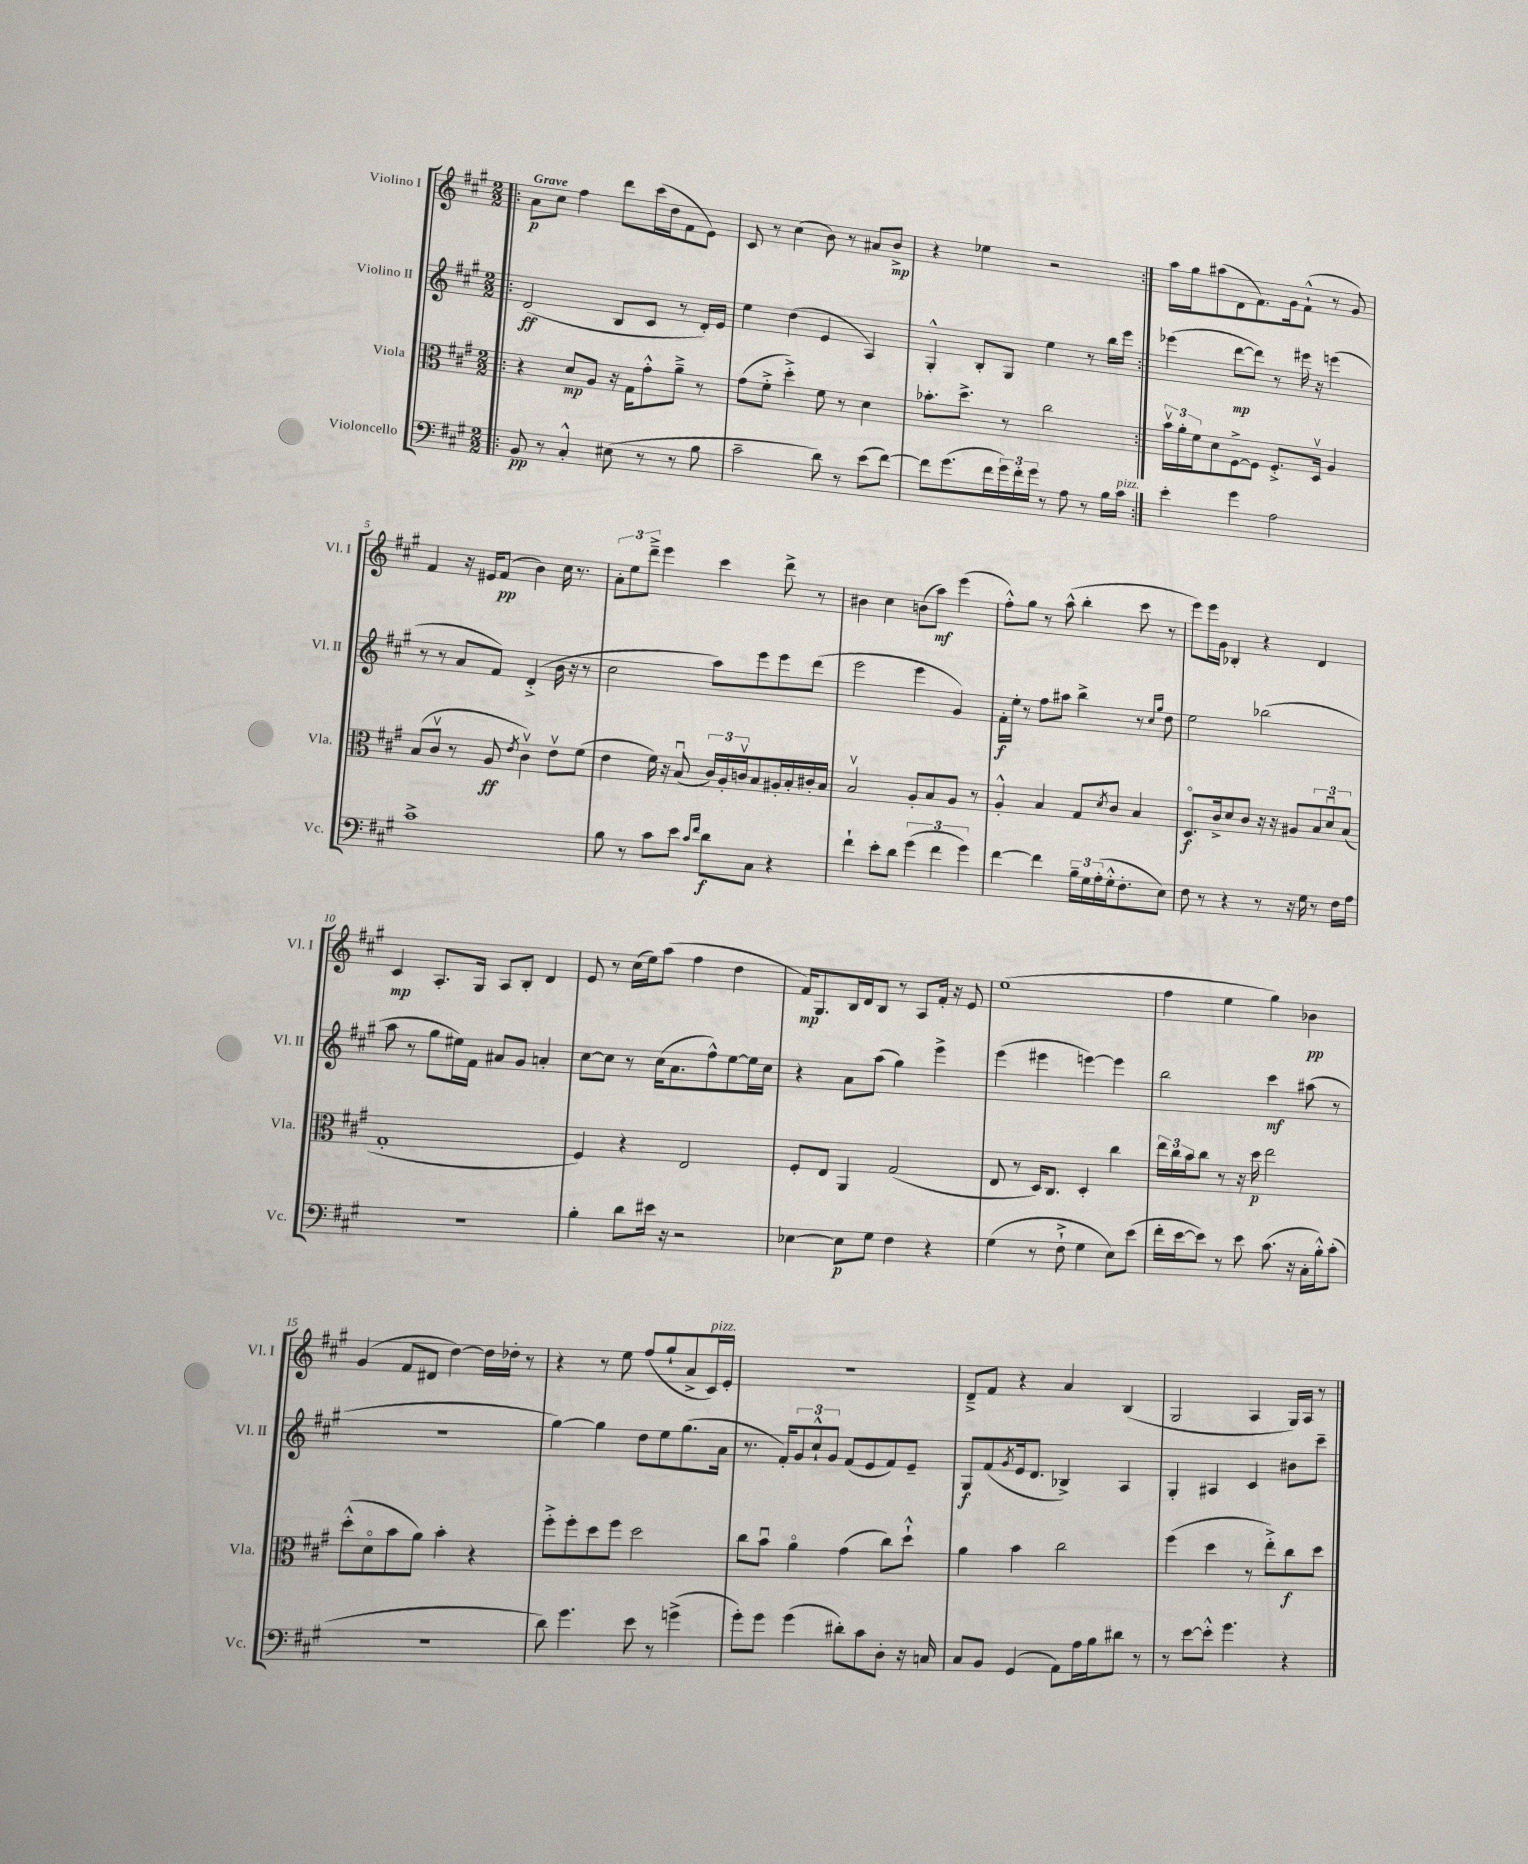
<<
\new StaffGroup <<
\new Staff = "s0" \with { instrumentName = "Violino I" shortInstrumentName = "Vl. I" } {
    \clef treble \key a \major \numericTimeSignature \time 2/2 \tempo "Grave"
    \repeat volta 2 { \bar ".|:" a'8\p cis''8 fis''4 d'''8 cis'''16( d''16 fis'8 e'8) |
    cis'8 r8 cis''4( b'8) r8 ais'8 b'8->\mp |
    r4 ees''4 r2 | }
    a''16 gis''16 ais''8( d'8 fis'8.) gis'16 fis'8-!-^( r8 gis'8) |
    fis'4 r16 eis'16 fis'8\pp( b'4) cis''16 r8. |
    \tuplet 3/2 { a'8-. e''8 d'''8---> } e'''4 cis'''4 d'''8-> r8 |
    bis'4 cis''4 b'8( a''8\mf) e'''4( |
    fis''8-.-^) gis''8 r8 a''8-^( b''4-. cis'''8 r8 |
    e'''8) e'''16 gis'16 bes4-. r4 d'4 |
    cis'4\mp a8.-. gis16 a8 b8-. d'4 |
    e'8 r8 cis''16( e''16) a''8( fis''4 d''4 |
    fis'16\mp) gis8. b16 d'16 b8 r8 a8 fis'16-. r16 e'8 |
    e''1( |
    fis''4 e''4 gis''4) bes'4\pp |
    gis'4( fis'8 dis'8 d''4~) d''16 des''16-. r8 |
    r4 r8 e''8 fis''8( gis''8-! a'8-> cis'16^\markup { \italic "pizz." }) e'16-. |
    R1 |
    d'8---> fis'8 r4 a'4 b4( |
    gis2 a4 gis16) a16 r8 \bar "|." |
}
\new Staff = "s1" \with { instrumentName = "Violino II" shortInstrumentName = "Vl. II" } {
    \clef treble \key a \major \numericTimeSignature \time 2/2
    \repeat volta 2 { \bar ".|:" d'2\ff( b8 cis'8 r8 d'16-.) e'16 |
    e''4 d''4( e'4 a4) |
    gis4-.-^ b8-. gis8 e''4 r8 b''16 e'''16 | }
    ees'''4( d'''8~\mp d'''8) r8 eis'''16 r16 e'''4( |
    r8 r8 a'8 fis'8) d'4-.->( b'16 r16 r8 |
    cis''2 a''8) e'''8 e'''8 d'''8( |
    e'''2 e'''4 gis'4) |
    fis'16-.\f e''16-. r8 fis''8 ais''8 b''4-> r8 \grace { cis''16 gis''16 } d''8 |
    e''2 bes''2( |
    a''8 r8 gis''8 eis''16) fis'16 ais'8 gis'8 a'4-. |
    cis''8~ cis''8 r8 cis''16( a'8. fis''8-^) e''8~ e''16 cis''16 |
    r4 a'8 a''8( gis''4) e'''4-> |
    e'''4( eis'''4 e'''4~) e'''4 |
    b''2 cis'''4\mf ais''8( r8 |
    R1 |
    gis''4~) gis''4 d''8 e''8 gis''8.( a'16 |
    r8. fis'16-.) \tuplet 3/2 { gis'8 cis''8-!-^ gis'8 } fis'8( e'8 fis'8) e'8-- |
    gis8\f fis'8( \acciaccatura { gis'8 } e'16 d'8. bes4->) a4 |
    gis4-. ais4 cis'4 bis'8 cis'''8-- \bar "|." |
}
\new Staff = "s2" \with { instrumentName = "Viola" shortInstrumentName = "Vla." } {
    \clef alto \key a \major \numericTimeSignature \time 2/2
    \repeat volta 2 { \bar ".|:" r4 d'8\mp a8 r16 gis16 gis'8-.-^ a'8---> r8 |
    gis'8( fis'8-.-> d''4-.->) fis'8 r8 d'4 |
    bes'8.-. d''8.-> r8 cis''2 | }
    \tuplet 3/2 { b'16\upbow a'16-. fis'16 } d'8 fis8~-> fis8 fis8.-.-> d16\upbow a4 |
    b8( cis'8\upbow r8 a8\ff \acciaccatura { e'8 } cis'4\upbow) e'8\upbow fis'8( |
    e'4 fis'16) r16 b8\downbow( \tuplet 3/2 { cis'16) a16-. c'16\upbow } b8 ais16-. b16-. cis'16-. b16 |
    b2\upbow a8-. b8 a8 r8 |
    a4-.-^ b4 gis8 \acciaccatura { d'8 } cis'8 b4 |
    d8.\flageolet\f cis'16-> d'8 cis'8 r16 r16 ais8 \tuplet 3/2 { b8 d'8\downbow b8( } |
    gis1-. |
    fis4) r4 e2 |
    fis8-. e8 a,4 gis2( |
    e8 r8 d16) cis8. d4-. cis''4 |
    \tuplet 3/2 { e''16 cis''16 b'16 } cis''8 r8 r16 d''16\p e''2 |
    d''8-.-^( d'8\flageolet b'8 a'8) b'4-. r4 |
    fis''8-.-> fis''8-. d''8 fis''8 d''2 |
    cis''8 b'8\downbow a'4\flageolet gis'4( cis''8) d''8-!-^ |
    a'4 b'4 cis''2 |
    fis''4( d''4 r8 e''8-.->) cis''8\f d''8 \bar "|." |
}
\new Staff = "s3" \with { instrumentName = "Violoncello" shortInstrumentName = "Vc." } {
    \clef bass \key a \major \numericTimeSignature \time 2/2
    \repeat volta 2 { \bar ".|:" b,8\pp r8 cis4-.-^ eis8( r8 r8 b8 |
    cis'2-- d'8) r8 e'8( fis'8~) |
    fis'8 gis'8.( fis'16 \tuplet 3/2 { gis'16) fis'16-. gis'16 } r8 a8 r8 b16 cis'16^\markup { \italic "pizz." } | }
    e'4-. gis'4 a2 |
    cis'1-> |
    b8 r8 cis'8 e'8 \grace { cis'16 fis'16 } d'8\f cis8 r4 |
    fis'4-! e'8-. d'8 \tuplet 3/2 { gis'4( fis'4 gis'4) } |
    fis'4~ fis'4 \tuplet 3/2 { b16-- gis16 a16-.( } gis16-.-^ fis8.-. e8) |
    fis8 r8 r4 r8 r16 gis16 r8 fis16 a16 |
    r1 |
    b4-. d'8 eis'16 r16 r2 |
    ees4~ ees8\p gis8 fis4 r4 |
    gis4( r8 fis8-!-> gis4 e8) e'8( |
    fis'16-. e'16~ e'8) r8 e'8 cis'8.( r16 cis16-. b16-.-^) cis'8-.( |
    r1 |
    d'8) gis'4. e'8 r8 g'4->( |
    gis'8-.) gis'8 gis'4( dis'8-.) cis'8 d8-. r16 c16 |
    cis8 b,8 gis,4( a,8) a16 b16 dis'8 r8 |
    r8 e'8~ e'8-.-^ gis'4. r4 \bar "|." |
}
>>
>>
